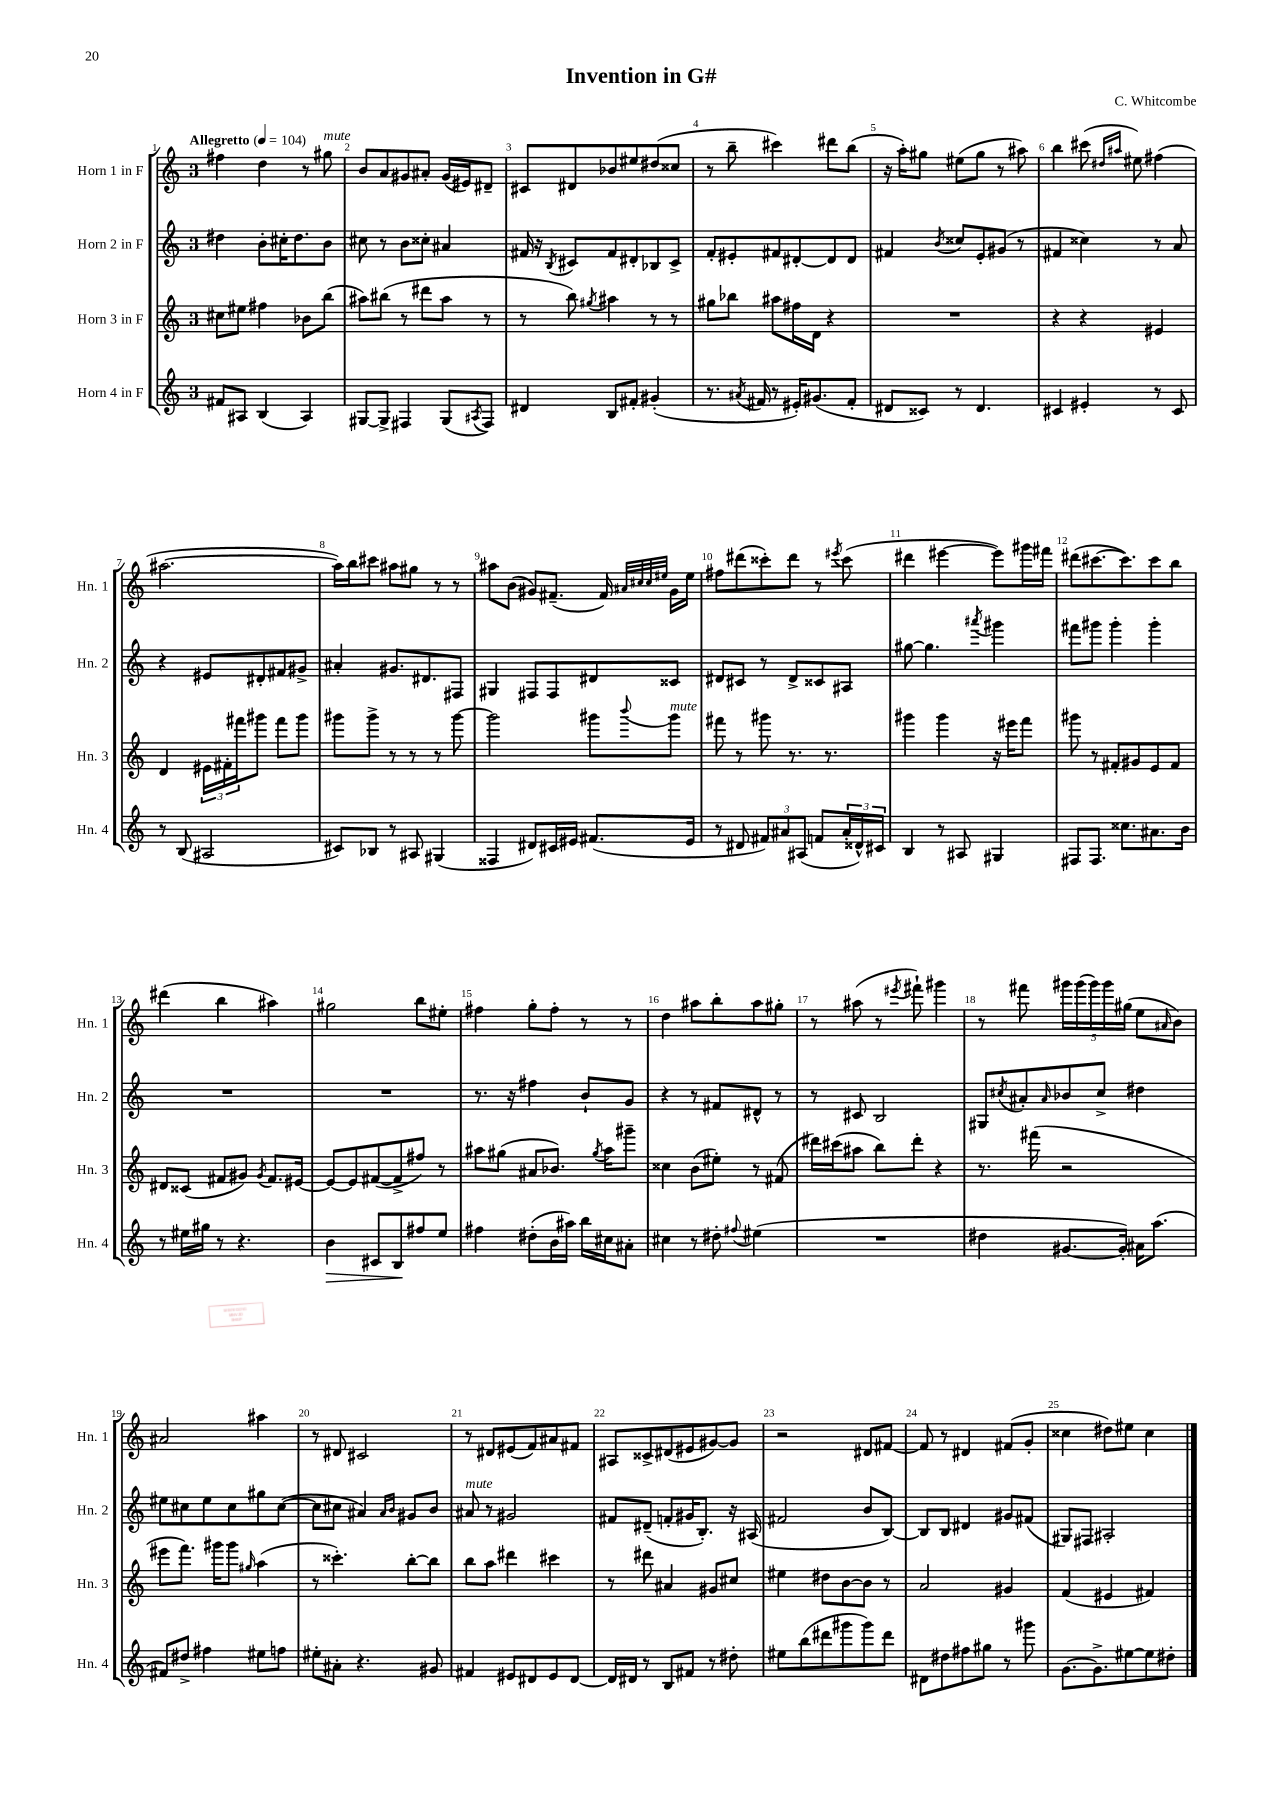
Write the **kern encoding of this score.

**kern	**kern	**kern	**kern
*staff4	*staff3	*staff2	*staff1
*clefG2	*clefG2	*clefG2	*clefG2
*k[]	*k[]	*k[]	*k[]
*M3/4	*M3/4	*M3/4	*M3/4
*MM104	*MM104	*MM104	*MM104
8f#/L	8cc#\L	4dd#\	4ff#\
8A#/J	8ee#\J	.	.
(4B/	4ff#\	8b'\L	4dd\
.	.	16cc#'\K	.
.	.	8.dd#\	.
4A#/)	8b-\L	.	8r
.	(8bb\J	8b\J	8gg#\
=	=	=	=
[8G#/L	8aa#\L)	8cc#\	8b/L
8G#^/]J	(8bb#\J	8r	8a/
4F#/	8r	8b\L	8g#/
.	8ddd#\L	8cc##'\J	8a#'/J
(8G#/L	8aa#\J	4a#/	(16g#/LL
.	.	.	16e#/J)
8qA#/	.	.	.
8F#/J)	8r	.	8d#~/J
=	=	=	=
4d#/	8r	16f#/	8c#/L
.	.	16r	.
.	.	8qB/	.
.	8bb\)	8c#/L	8d#/
.	8qgg#/	.	.
8B/L	4aa#\	8f#/	8b-/
8f#'/J	.	8d#'/	8ee#/
(4g#'/	8r	8B-/	(8dd#/
.	8r	8c#^/J	8cc##/J
=	=	=	=
8.r	8gg#\L	8f'/L	8r
.	8bb-\J	8e#'/	8bb~\
8qa#/	.	.	.
16f#/	.	.	.
8r	8aa#\L	8f#/	4ccc#\)
16e#'/LK)	16ff#\L	[8d#'/	.
(8.g#/	16d\JJ	.	.
.	4r	8d#/]	8ddd#\L
8f#'/J	.	8d#/J	(8bb\J
=	=	=	=
8d#/L	2.r	4f#/	16r
.	.	.	16aa'\LK)
8c##/J)	.	.	8gg#\J
.	.	8qb/	.
8r	.	8cc##/L	(8ee#\L
4.d#/	.	8e'/	8gg#\J
.	.	(8g#/J	8r
.	.	8r	8aa#\)
=	=	=	=
4c#/	4r	4f#/	4bb\
4e#'/	4r	4cc##\)	(8ccc#\
.	.	.	16qqdd#/LL
.	.	.	16qqaa#/JJ
.	.	.	8ee#\)
8r	4e#/	8r	(4ff#\
8c#/	.	8a/	.
=	=	=	=
8r	4d/	4r	[2.aa#\
(8B/	.	.	.
2A#/	24e#\LL	8e#/L	.
.	24f#'\	.	.
.	24fff#\J	.	.
.	8ggg#\J	8d#'/	.
.	8fff#\L	8f#/	.
.	8ggg#\J	8g#^/J	.
=	=	=	=
8c#/L)	8ggg#\L	4a#'/	16aa#\]LL)
.	.	.	16bb\J
8B-/J	8ggg#^\J	.	8ccc#\J
8r	8r	8.g#/L	8aa#\L
8A#/	8r	.	8gg#\J
.	.	8.d#/	.
(4G#/	8r	.	8r
.	[8ggg#\	8F#/J	8r
=	=	=	=
4F##/	2ggg#\]	4G#/	8aa#\L
.	.	.	(8b\J
8d#/L)	.	8F#/L	8g#/L)
16c#/L	.	8F#/	(8.f#~/J
16e#/JJ	.	.	.
(8.f#/L	8ggg#\L	8d#/	.
.	.	.	16f#/)
.	.	.	32qqa#/LLL
.	.	.	32qqcc#/
.	.	.	32qqcc#/
.	8qqbbb/	.	32qqee#/JJJ
.	8ggg#\J	8c##/J	16g#\LL
16e#/Jk	.	.	16ee#\JJ
=	=	=	=
8r	8fff#\	8d#/L	8ff#\L
8d#/	8r	8c#/J	(8ddd#\
12f#/L)	8ggg#\	8r	8ccc##'\)
12a#/	.	.	.
.	8.r	8d#^/L	8ddd#\J
(12A#/J	.	.	.
8f/L	.	8c##/	8r
.	8.r	.	.
.	.	.	8qeee#/
24a#'/L	.	8A#/J	(8ccc##\
24d##^^/)	.	.	.
24c#/JJ	.	.	.
=	=	=	=
4B/	4ggg#\	[8gg#\	4ddd#\
.	.	4.gg#\]	.
8r	4ggg#\	.	[4eee#\
8A#/	.	.	.
.	.	8qaaa#/	.
4G#/	16r	4ggg#\	8eee#\]L)
.	16eee#\LK	.	.
.	8fff\J	.	16ggg#\L
.	.	.	16fff#\JJ
=	=	=	=
8F#/L	8ggg#\	8fff#\L	(8ddd#\L
8.F#/J	8r	8ggg#\J	[8.ccc#\
.	8f#'/L	4ggg#'\	.
8.cc##\L	.	.	8.ccc#\])
.	8g#/	.	.
8.a#\	8e/	4ggg#'\	8ccc#\
.	8f#/J	.	8bb\J
16b\Jk	.	.	.
=	=	=	=
8r	8d#/L	2.r	(4ddd#\
16ee#\LL	(8c##/J	.	.
16gg#\JJ	.	.	.
8r	8f#/L	.	4bb\
4.r	8g#/J)	.	.
.	8qg#/	.	.
.	8.f#/L	.	4aa#\)
.	[16e#/Jk	.	.
=	=	=	=
4b\	8e#/_L	2.r	2gg#\
.	8e#/]	.	.
8c#/L	([8f#/	.	.
8B/	8f#^/]	.	.
8ff#/	8ff#/J)	.	8bb\L
8ee/J	8r	.	8ee#'\J
=	=	=	=
4ff#\	8aa#\L	8.r	4ff#\
.	(8gg#\J	.	.
.	.	16r	.
(8dd#'\L	8a#/L	4ff#\	8gg'\L
16b\L	8.b-/J)	.	8ff#'\J
16aa#\JJ)	.	.	.
16bb\LL	.	8b`/L	8r
.	8qgg#/	.	.
16cc#\J	16aa#\LK	.	.
8a#'\J	8ggg#~\J	8g/J	8r
=	=	=	=
4cc#\	4cc##\	4r	4dd\
8r	(8b\L	8r	8aa#\L
8dd#'\	8ee#'\J)	8f#/L	8bb'\
8qqff#/	.	.	.
(4ee#\	8r	8d#^^/J	8aa#\
.	(8f#/	8r	8gg#'\J
=	=	=	=
2.r	16ddd#\LL)	8r	8r
.	(16ccc#\J	.	.
.	8aa#\J	8c#/	(8aa#\
.	8bb\L)	2B/	8r
.	.	.	8qeee#/
.	8ddd#'\J	.	8fff#`\)
.	4r	.	4ggg#\
=	=	=	=
4dd#\	8.r	8G#/L	8r
.	.	8qcc#/	.
.	.	8a#'/	8fff#\
.	(16fff#\	.	.
.	.	16qqa#/	.
[8.g#/L	2r	8b-/	20ggg#\LL
.	.	.	(20ggg#\
.	.	.	20ggg#\)
.	.	8cc#^/J	.
.	.	.	20ggg#\
16g#'/]Jk)	.	.	.
.	.	.	(20gg#\JJ
16a#\LK	.	4dd#\	8ee\L
(8.aa\J	.	.	.
.	.	.	16qqa#/
.	.	.	8b\J)
=	=	=	=
8f#/L)	8eee#\L	8ee#\L	2a#/
8dd#^/J	8.fff\J)	8cc#\	.
4ff#\	.	8ee#\	.
.	16ggg#\LK	.	.
.	8ggg#\J	8cc#\	.
.	16qqgg#/	.	.
8ee#\L	(4aa\	8gg#\	4aa#\
8ff\J	.	([8cc#\J	.
=	=	=	=
8ee#'\L	8r	8cc#\]L	8r
8a#'\J	4.ccc##'\)	8cc#\J	8d#/
4.r	.	4a#/)	2c#/
.	.	16qqa#/LL	.
.	.	16qqb/JJ	.
.	[8bb'\L	8g#/L	.
8g#/	8bb\]J	8b/J	.
=	=	=	=
4f#/	8bb\L	8a#/	8r
.	8aa\J	8r	8d#/L
8e#/L	4ddd#\	2g#/	(8e#/
8d#/	.	.	8f/)
8e#/	4ccc#\	.	8a#/
[8d#/J	.	.	8f#/J
=	=	=	=
16d#/]LL	8r	8f#/L	8A#/L
16d#/JJ	.	.	.
8r	8ddd#\	(8d#~/J	8c##^/
8B/L	4a#/	8f'/L	(8d#/
8f#/J	.	16g#/K	8e#/
.	.	8.B'/J)	.
8r	8g#/L	.	[8g#/)
8dd#'\	8cc#/J	16r	8g#/]J
.	.	(16A#/	.
=	=	=	=
8ee#\L	4ee#\	2f#/	2r
(8bb\	.	.	.
8ddd#\	8dd#\L	.	.
8ggg#\	[8b\	.	.
8ggg#\)	8b\]J	8b/L	8d#/L
8ddd#\J	8r	[8B/J)	[8f#/J
=	=	=	=
8d#\L	2a/	8B/]L	8f#/]
8dd#\	.	8B/J	8r
8ff#\	.	4d#/	4d#/
8gg#\J	.	.	.
8r	4g#/	8g#/L	(8f#/L
8ggg#\	.	(8f#/J	8g'/J
=	=	=	=
[8.g\L	(4f/	8G#/L)	4cc##\
.	.	8F#/J	.
8.g^\]	.	.	.
.	4e#/	2A#'/	8dd#\L)
[8ee#\	.	.	8ee#\J
8ee#\]	4f#/)	.	4cc##\
8dd#'\J	.	.	.
==	==	==	==
*-	*-	*-	*-
